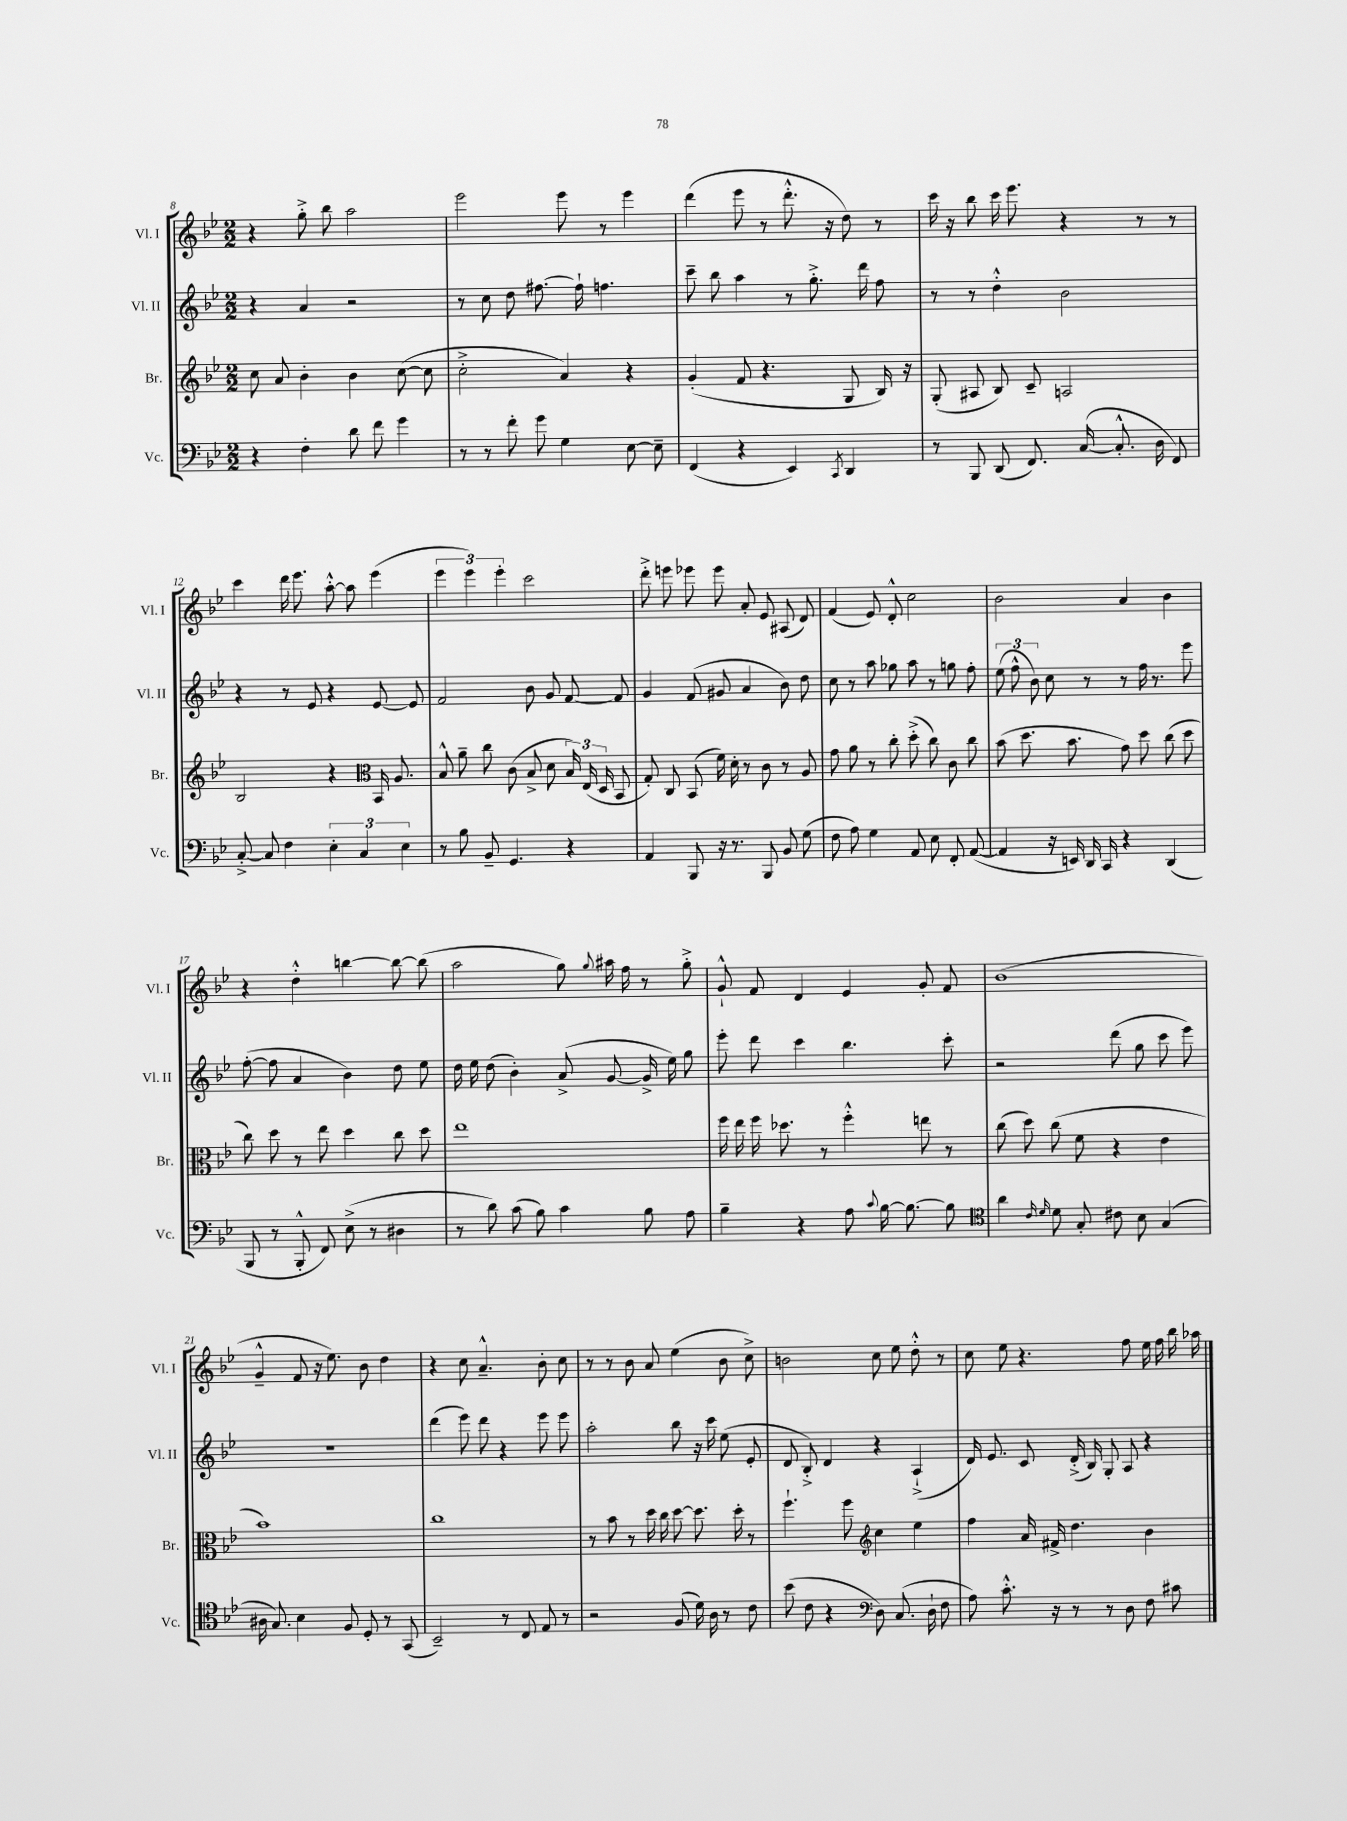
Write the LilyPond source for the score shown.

<<
\new StaffGroup <<
\new Staff = "s0" \with { instrumentName = "Vl. I" shortInstrumentName = "Vl. I" } {
    \clef treble \key bes \major \numericTimeSignature \time 2/2
    \autoBeamOff r4 g''8-.-> bes''8 a''2 |
    ees'''2 ees'''8 r8 ees'''4 |
    d'''4( ees'''8 r8 d'''8.-.-^ r16 d''8) r8 |
    c'''16 r16 bes''8 c'''16 ees'''8. r4 r8 r8 |
    c'''4 d'''16 ees'''8. a''8~-.-^ a''8 ees'''4( |
    \tuplet 3/2 { ees'''4 ees'''4) ees'''4-. } c'''2 |
    d'''8-.-> e'''8 ees'''8 ees'''8 a'8-. ees'8 ais8( d'8) |
    f'4( ees'8) d'8-.-^ c''2 |
    bes'2 a'4 bes'4 |
    r4 d''4-.-^ b''4~ b''8~ b''8( |
    a''2 g''8) \appoggiatura { g''8 } ais''16 f''16 r8 g''8-.-> |
    g'8-!-^ f'8 d'4 ees'4 g'8-. f'8 |
    bes'1( |
    g'4---^ f'8 r16 ees''8.) bes'8 d''4 |
    r4 c''8 a'4.---^ bes'8-. c''8 |
    r8 r8 bes'8 a'8 ees''4( bes'8 c''8->) |
    b'2 c''8 ees''8 d''8-.-^ r8 |
    c''8 ees''8 r4. f''8 ees''16 f''16 bes''16 aes''16 \bar "|." |
}
\new Staff = "s1" \with { instrumentName = "Vl. II" shortInstrumentName = "Vl. II" } {
    \clef treble \key bes \major \numericTimeSignature \time 2/2
    \autoBeamOff r4 a'4 r2 |
    r8 c''8 d''8 fis''8.~ fis''16-! f''4. |
    c'''8-- bes''8 a''4 r8 g''8.-.-> d'''16 f''8 |
    r8 r8 d''4-.-^ bes'2 |
    r4 r8 ees'8 r4 ees'8~ ees'8 |
    f'2 bes'8 g'8 f'8~ f'8 |
    g'4 f'8( gis'8 a'4 bes'8) d''8 |
    c''8 r8 a''8 ges''8 a''8 r8 g''8 f''8-. |
    \tuplet 3/2 { ees''8( f''8-^ bes'8) } c''8 r8 r8 f''16 r8. ees'''8 |
    f''8~-.( f''8 a'4 bes'4) d''8 ees''8 |
    d''16 ees''16 d''8( bes'4-.) a'8->( g'8~ g'16-> ees''16) g''8 |
    ees'''8-. d'''8 c'''4 bes''4. c'''8-. |
    r2 d'''8( g''8 c'''8 ees'''8) |
    R1 |
    d'''4( ees'''8) d'''8 r4 ees'''8 ees'''8 |
    a''2-. bes''8 r16 c'''16 ees''8( ees'8-. |
    d'8 bes8-.->) d'4 r4 a4-!->( |
    d'16) ees'8. c'8 d'16-.->( bes16) g8-. a8 r4 \bar "|." |
}
\new Staff = "s2" \with { instrumentName = "Br." shortInstrumentName = "Br." } {
    \clef treble \key bes \major \numericTimeSignature \time 2/2
    \autoBeamOff c''8 a'8 bes'4-. bes'4 c''8~( c''8 |
    c''2-.-> a'4) r4 |
    g'4-.( f'8 r4. g8 bes16) r16 |
    g8-.( ais8 bes8) c'8-- a2 |
    bes2 r4 \clef alto bes,16 a8. |
    bes8-^ a'8-- c''8 c'8( bes8-> d'8 \tuplet 3/2 { bes16) ees16( d16 } bes,8 |
    g8-.) c8 bes,8( f'16) d'16-. r8 c'8 r8 a8 |
    g'8 a'8 r8 c''8-. d''8-.->( c''8) c'8 c''8 |
    bes'8( d''8. bes'8. g'8) d''8 c''8( d''8 |
    c''8) d''8 r8 ees''8 d''4 c''8 d''8 |
    ees''1 |
    f''16 ees''16 f''16 des''8. r8 f''4-.-^ e''8 r8 |
    c''8( d''8) c''8( f'8 r4 ees'4 |
    bes'1) |
    c''1 |
    r8 bes'8 r8 d''16 c''16 d''8~ d''8. d''16-. r8 |
    f''4.-! f''8 \clef treble c''4 ees''4 |
    f''4 a'16 fis'16-> d''4. bes'4 \bar "|." |
}
\new Staff = "s3" \with { instrumentName = "Vc." shortInstrumentName = "Vc." } {
    \clef bass \key bes \major \numericTimeSignature \time 2/2
    \autoBeamOff r4 f4-. d'8 f'8 g'4 |
    r8 r8 f'8-. g'8 g4 ees8~ ees8-- |
    f,4( r4 ees,4) \acciaccatura { c,8 } d,4 |
    r8 bes,,8 d,8( f,8.) c16~( c8.-.-^ d16 f,8) |
    c8~-.-> c8 f4 \tuplet 3/2 { ees4-. c4 ees4 } |
    r8 bes8 bes,8-- g,4. r4 |
    a,4 bes,,8 r16 r8. bes,,8 bes,8 g8( |
    f8 a8) g4 a,8 ees8 f,8-. a,8~( |
    a,4 r16 e,16) d,16 c,16 r4 d,4( |
    bes,,8 r8 bes,,8-.-^ f,8) ees8->( r8 dis4 |
    r8 d'8) c'8( bes8) c'4 bes8 a8 |
    bes4-- r4 a8 \appoggiatura { c'8 } bes16~ bes8.~ bes8 |
    \clef tenor a'4 \grace { c'16 d'16 } d'8 g8-. cis'8 bes8 g4( |
    ais16 g8.) bes4 f8 d8-. r8 g,8( |
    bes,2--) r8 c8 ees8 r8 |
    r2 f8( d'16) a16 r8 c'8 |
    bes'8( c'8 r4 \clef bass d8) c8.( d16-! f8 |
    a8) c'8.-.-^ r16 r8 r8 d8 f8 cis'8 \bar "|." |
}
>>
>>
\layout { \context { \Score currentBarNumber = #8 } }
